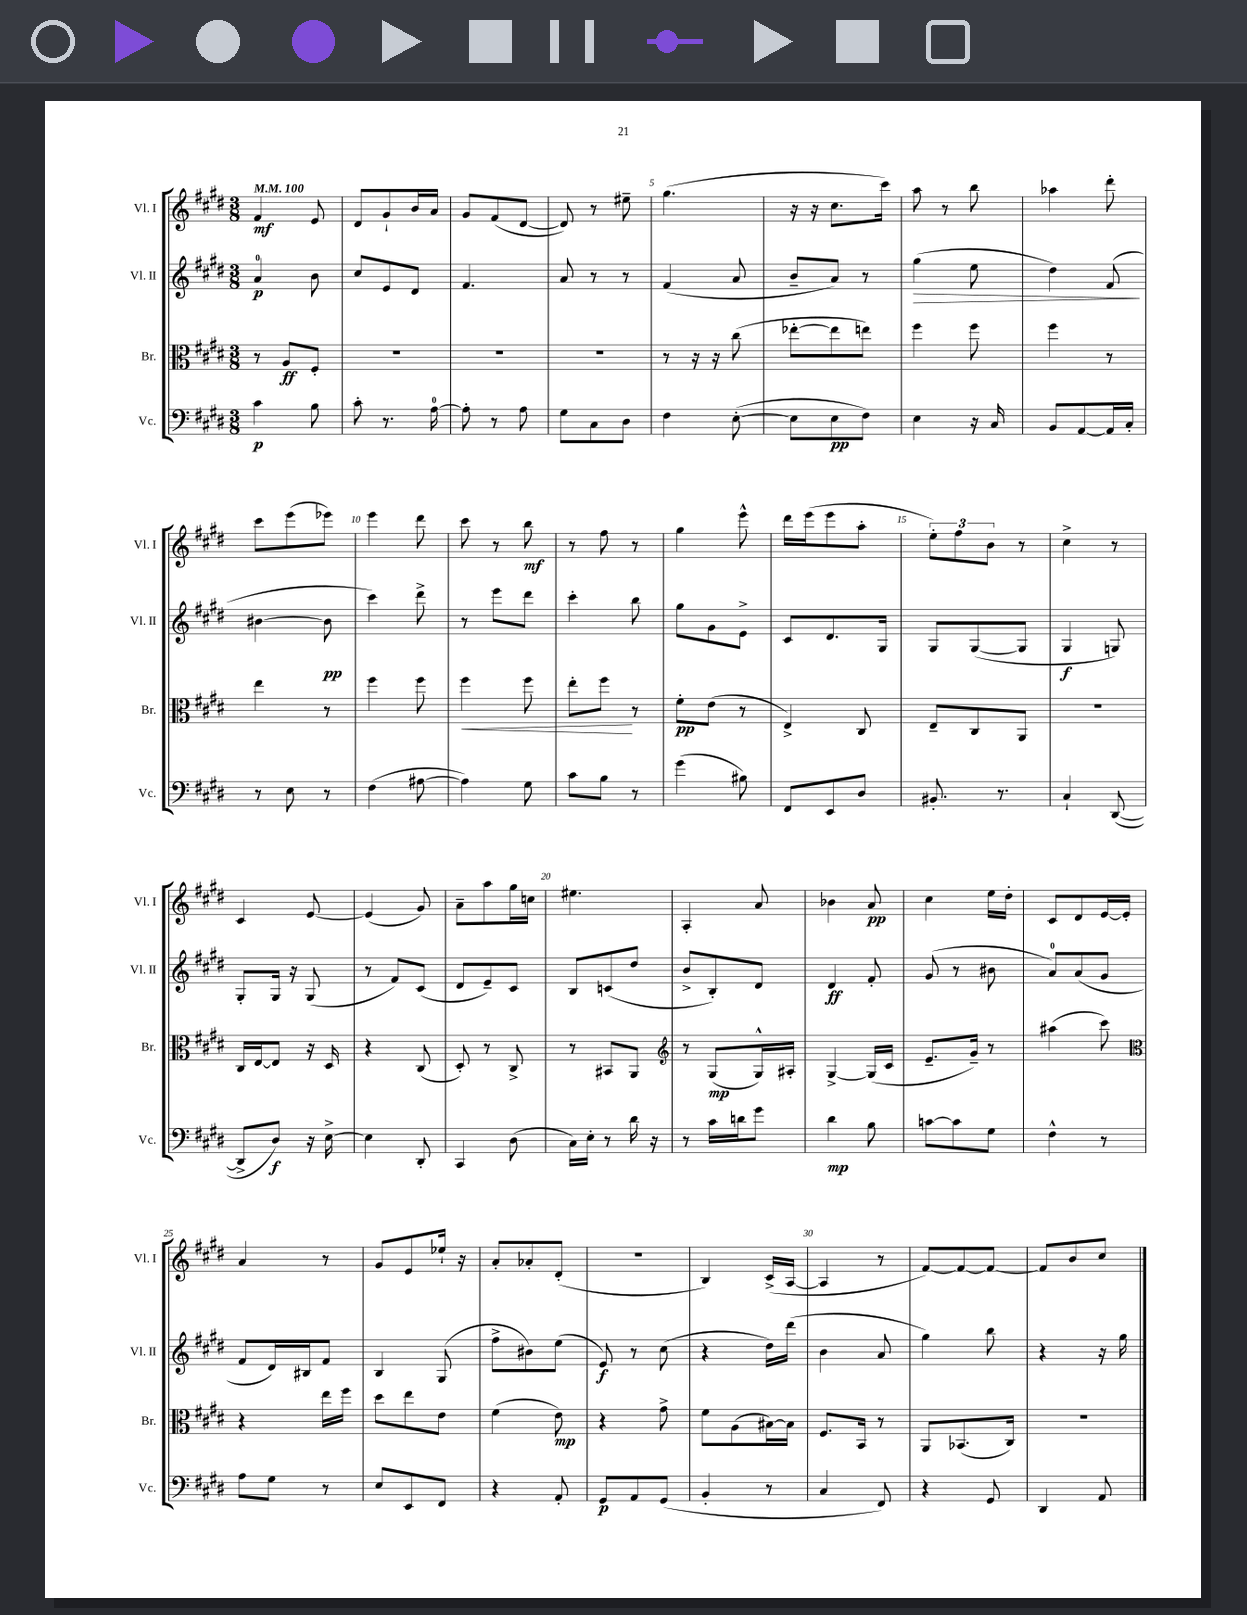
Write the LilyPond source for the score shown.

<<
\new StaffGroup <<
\new Staff = "s0" \with { instrumentName = "Vl. I" shortInstrumentName = "Vl. I" } {
    \clef treble \key e \major \numericTimeSignature \time 3/8 \tempo 4 = 100
    fis'4\mf e'8 |
    dis'8 gis'8-! b'16 a'16 |
    gis'8 fis'8( dis'8~ |
    dis'8) r8 eis''8-- |
    gis''4.( |
    r16 r16 cis''8. cis'''16) |
    a''8 r8 b''8 |
    aes''4 dis'''8-. |
    cis'''8 e'''8( ees'''8) |
    e'''4 dis'''8 |
    cis'''8 r8 b''8\mf |
    r8 fis''8 r8 |
    gis''4 e'''8-^ |
    dis'''16 e'''16( e'''8 a''8-. |
    \tuplet 3/2 { e''8-.) fis''8 b'8 } r8 |
    cis''4-> r8 |
    cis'4 e'8~ |
    e'4( gis'8) |
    a'8-- a''8 gis''16 c''16 |
    eis''4. |
    a4-. a'8 |
    bes'4 a'8\pp |
    cis''4 e''16 dis''16-. |
    cis'8 dis'8 e'16~ e'16-. |
    a'4 r8 |
    gis'8 e'8 ees''16-! r16 |
    a'8-. aes'8-. dis'8-.( |
    r4. |
    b4) cis'16->( a16~ |
    a4 r8 |
    fis'8~) fis'8~ fis'8~ |
    fis'8 b'8 cis''8 \bar "|." |
}
\new Staff = "s1" \with { instrumentName = "Vl. II" shortInstrumentName = "Vl. II" } {
    \clef treble \key e \major \numericTimeSignature \time 3/8
    a'4-0\p b'8 |
    cis''8 e'8 dis'8 |
    fis'4. |
    a'8 r8 r8 |
    fis'4( a'8 |
    b'8-- a'8) r8 |
    gis''4\>( e''8 |
    dis''4) fis'8\!( |
    bis'4~ bis'8\pp |
    cis'''4) dis'''8-> |
    r8 e'''8 dis'''8 |
    cis'''4-. b''8 |
    gis''8 gis'8 e'8-> |
    cis'8 dis'8. gis16 |
    gis8 gis8~( gis8 |
    gis4\f g8) |
    gis8-. gis16 r16 gis8( |
    r8 fis'8) cis'8( |
    dis'8 e'8--) cis'8 |
    b8 c'8( dis''8 |
    b'8-> b8-.) dis'8 |
    dis'4\ff fis'8-. |
    gis'8( r8 bis'8 |
    a'8-0) a'8( gis'8 |
    fis'8 dis'16) bis16 fis'8 |
    b4 gis8( |
    fis''8-> bis'8) e''8( |
    e'8\f) r8 cis''8( |
    r4 dis''16) dis'''16( |
    b'4 a'8 |
    gis''4) b''8 |
    r4 r16 gis''16 \bar "|." |
}
\new Staff = "s2" \with { instrumentName = "Br." shortInstrumentName = "Br." } {
    \clef alto \key e \major \numericTimeSignature \time 3/8
    r8 a8\ff fis8-. |
    R4. |
    R4. |
    R4. |
    r8 r16 r16 cis''8( |
    ees''8~-. ees''8 e''8) |
    fis''4 fis''8 |
    fis''4 r8 |
    e''4 r8 |
    fis''4 fis''8 |
    fis''4\< fis''8 |
    e''8-. fis''8\! r8 |
    fis'8-.\pp e'8( r8 |
    e4->) cis8 |
    e8-- cis8 a,8 |
    R4. |
    cis16 e16~ e8 r16 dis16 |
    r4 cis8( |
    dis8-.) r8 cis8-> |
    r8 bis,8 a,8 |
    \clef treble r8 gis8\mp( gis16-^) ais16-. |
    gis4~-> gis16( cis'16 |
    e'8.-- gis'16--) r8 |
    ais''4( cis'''8) |
    \clef alto r4 e''16 fis''16 |
    dis''8 e''8 e'8 |
    fis'4( e'8\mp) |
    r4 gis'8-> |
    fis'8 a8( bis16~) bis16 |
    fis8. b,16 r8 |
    a,8 bes,8.( cis16) |
    r4. \bar "|." |
}
\new Staff = "s3" \with { instrumentName = "Vc." shortInstrumentName = "Vc." } {
    \clef bass \key e \major \numericTimeSignature \time 3/8
    cis'4\p b8 |
    cis'8-. r8. a16-0~ |
    a8-. r8 a8 |
    gis8 cis8 dis8 |
    fis4 e8~-.( |
    e8 e8\pp fis8) |
    e4 r16 cis16 |
    b,8 a,8~ a,16 cis16-. |
    r8 e8 r8 |
    fis4( ais8~ |
    ais4) gis8 |
    cis'8 b8 r8 |
    gis'4( bis8) |
    fis,8 e,8 dis8 |
    bis,8.-. r8. |
    cis4-! dis,8~( |
    dis,8-> dis8\f) r16 e16~-> |
    e4 dis,8-. |
    cis,4 dis8( |
    cis16) e16-. r8 dis'16 r16 |
    r8 cis'16 d'16 gis'8 |
    dis'4\mp b8 |
    c'8~ c'8 gis8 |
    fis4-^ r8 |
    a8 gis8 r8 |
    e8 e,8 fis,8 |
    r4 a,8-. |
    gis,8\p a,8 gis,8( |
    b,4-. r8 |
    cis4 fis,8) |
    r4 gis,8 |
    dis,4 a,8 \bar "|." |
}
>>
>>
\layout { \context { \Score \override BarNumber.break-visibility = ##(#f #t #t) barNumberVisibility = #(every-nth-bar-number-visible 5) } }
